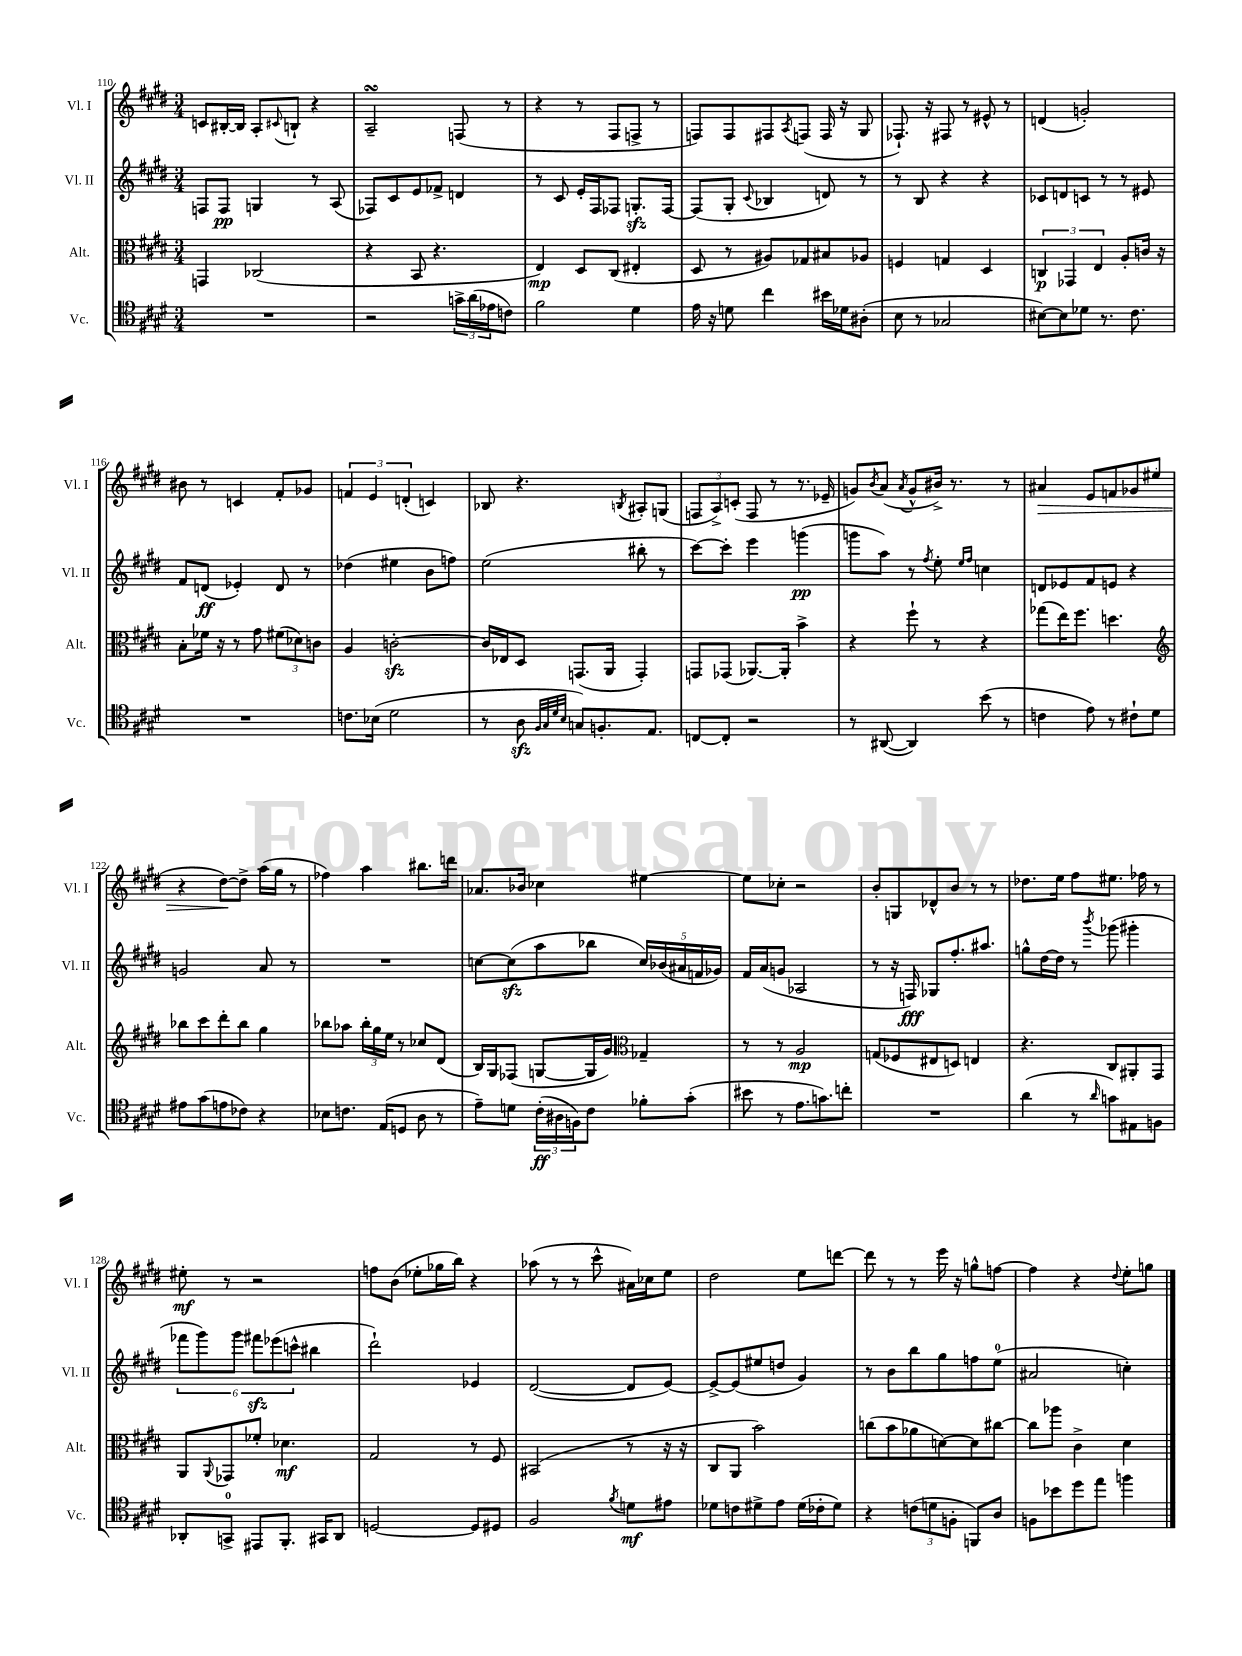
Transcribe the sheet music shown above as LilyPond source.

<<
\new StaffGroup <<
\new Staff = "s0" \with { instrumentName = "Vl. I" shortInstrumentName = "Vl. I" } {
    \clef treble \key e \major \numericTimeSignature \time 3/4
    c'8 bis16~-. bis16 a8-. \appoggiatura { cis'8 } b8-! r4 |
    a2--\turn f8( r8 |
    r4 r8 fis8 f8-> r8 |
    f8) f8 fis8 \acciaccatura { a8 } f8( f16 r16 gis8 |
    fes8.-!) r16 fis8 r8 eis'8-^ r8 |
    d'4( g'2-.) |
    bis'8 r8 c'4 fis'8-. ges'8 |
    \tuplet 3/2 { f'4 e'4 d'4-.( } c'4) |
    bes8 r4. \acciaccatura { b8 } ais8-. g8( |
    \tuplet 3/2 { f8 a8->) c'8-.( } f8 r8 r8. ees'16-- |
    g'8) \acciaccatura { b'8 } a'8( \acciaccatura { a'8 } g'8-^ bis'16->) r8. r8 |
    ais'4\> e'8 f'8 ges'8 eis''8( |
    r4 dis''8~\!) dis''8-> a''16( gis''16 r8 |
    fes''4) a''4 bis''8. d'''16 |
    aes'8. bes'16 ces''4 eis''4~ |
    eis''8 ces''8-. r2 |
    b'8-. g8 des'8-^ b'8 r8 r8 |
    des''8. e''16 fis''8 eis''8. fes''16 r8 |
    eis''8-.\mf r8 r2 |
    f''8 b'8( ees''8-. ges''16 b''16) r4 |
    aes''8( r8 r8 cis'''8-^ ais'16) ces''16 e''8 |
    dis''2 e''8 d'''8~ |
    d'''8 r8 r8 e'''16 r16 g''8-^ f''8~ |
    f''4 r4 \appoggiatura { dis''8 } e''8-. g''8 \bar "|." |
}
\new Staff = "s1" \with { instrumentName = "Vl. II" shortInstrumentName = "Vl. II" } {
    \clef treble \key e \major \numericTimeSignature \time 3/4
    f8 f8\pp g4 r8 a8( |
    fes8) cis'8 e'8 fes'8-> d'4 |
    r8 cis'8 e'16-. fis16 fes8 g8.-.\sfz fes16~ |
    fes8( gis8-. \appoggiatura { cis'8 } bes4 d'8) r8 |
    r8 b8 r4 r4 |
    ces'8 d'8 c'8 r8 r8 eis'8 |
    fis'8 d'8\ff( ees'4-.) d'8 r8 |
    des''4( eis''4 b'8 f''8) |
    e''2( bis''8-. r8 |
    cis'''8~) cis'''8-. e'''4 g'''4\pp( |
    g'''8 a''8) r8 \acciaccatura { fis''8 } e''8-. \grace { e''16 fis''16 } c''4 |
    d'8 ees'8 fis'8 e'8 r4 |
    g'2 a'8 r8 |
    R2. |
    c''8~ c''8\sfz( a''8 bes''8 \tuplet 5/4 { c''16) bes'16( ais'16 f'16 ges'16) } |
    fis'16 a'16( g'8 aes2 |
    r8 r16 f16\fff) ges8 fis''8.-. ais''8. |
    g''8-^ dis''16~ dis''16 r8 \acciaccatura { b'''8 } ges'''8( gis'''4-. |
    \tuplet 6/4 { fes'''8 gis'''8) gis'''8 fis'''8\sfz ees'''8( c'''8-^ } bis''4 |
    dis'''2-!) ees'4 |
    dis'2~( dis'8 e'8~) |
    e'8~-> e'8( eis''8 d''8 gis'4) |
    r8 b'8 b''8 gis''8 f''8 e''8-0( |
    ais'2 c''4-.) \bar "|." |
}
\new Staff = "s2" \with { instrumentName = "Alt." shortInstrumentName = "Alt." } {
    \clef alto \key e \major \numericTimeSignature \time 3/4
    g,4 ces2( |
    r4 b,8 r4. |
    e4\mp) dis8 cis8( eis4-. |
    dis8 r8 ais8) ges8 bis8 aes8 |
    f4 g4 dis4 |
    \tuplet 3/2 { c4\p ges,4 e4 } a8-. c'16 r16 |
    b8-. fes'16 r16 r8 gis'8 \tuplet 3/2 { fis'8( des'8) c'8 } |
    a4 c'2~-.\sfz |
    c'16 ees16 dis8 g,8.( a,16 g,4-.) |
    g,8 ges,8( aes,8.~) aes,16-. b'4-> |
    r4 fis''8-! r8 r4 |
    ges''8( e''16) fis''8. d''4. |
    \clef treble bes''8 cis'''8 dis'''8-. bes''8 gis''4 |
    bes''8 aes''8 \tuplet 3/2 { bes''16-. gis''16 e''16 } r8 ces''8 dis'8( |
    b16) gis16 fes8( g8~ g16 gis'16) \clef alto ges4-- |
    r8 r8 a2\mp |
    g8( fes8 eis8 d8) e4 |
    r4. cis8 ais,8-. gis,8 |
    a,8 \appoggiatura { a,8 } ges,8 fes'8-. des'4.\mf |
    gis2 r8 fis8 |
    bis,2( r8 r16 r16 |
    cis8 a,8 b'2) |
    c''8( b'8 aes'8 d'8~) d'8 cis''8~ |
    cis''8 aes''8 cis'4-> dis'4 \bar "|." |
}
\new Staff = "s3" \with { instrumentName = "Vc." shortInstrumentName = "Vc." } {
    \clef tenor \key e \major \numericTimeSignature \time 3/4
    R2. |
    r2 \tuplet 3/2 { g'16-> a'16( ees'16 } c'8) |
    fis'2 dis'4 |
    e'16 r16 d'8 cis''4 bis'16 des'16 ais8-.( |
    b8 r8 ges2 |
    bis8~) bis8 des'8 r8. cis'8. |
    R2. |
    c'8. bes16( dis'2 |
    r8 a8\sfz \grace { fis32 gis32 dis'32 b32 } g8) f8.-. e8. |
    c8~ c8-. r2 |
    r8 ais,8~( ais,4) b'8( r8 |
    c'4 e'8) r8 cis'8-! dis'8 |
    eis'8 gis'8( e'8 ces'8) r4 |
    bes8 c'8. e16( d8 a8 r8 |
    e'8--) d'8 \tuplet 3/2 { cis'16-.\ff( ais16 f16) } cis'8 fes'8-. gis'8-.( |
    bis'8 r8 e'8. g'8.) c''8-. |
    R2. |
    a'4( r8 \grace { a'16 } g'8) eis8 f8 |
    aes,8-. g,8-0-> eis,8 fis,8.-. gis,16 aes,8 |
    d2~ d8 dis8 |
    fis2 \acciaccatura { fis'8 } d'8\mf eis'8 |
    des'8 c'8 dis'8-> e'8 dis'16( ces'16-. dis'8) |
    r4 \tuplet 3/2 { c'8( d'8 f8-. } f,8) a8 |
    f8 bes'8 dis''8 e''8 f''4 \bar "|." |
}
>>
>>
\layout { \context { \Score currentBarNumber = #110 } }
